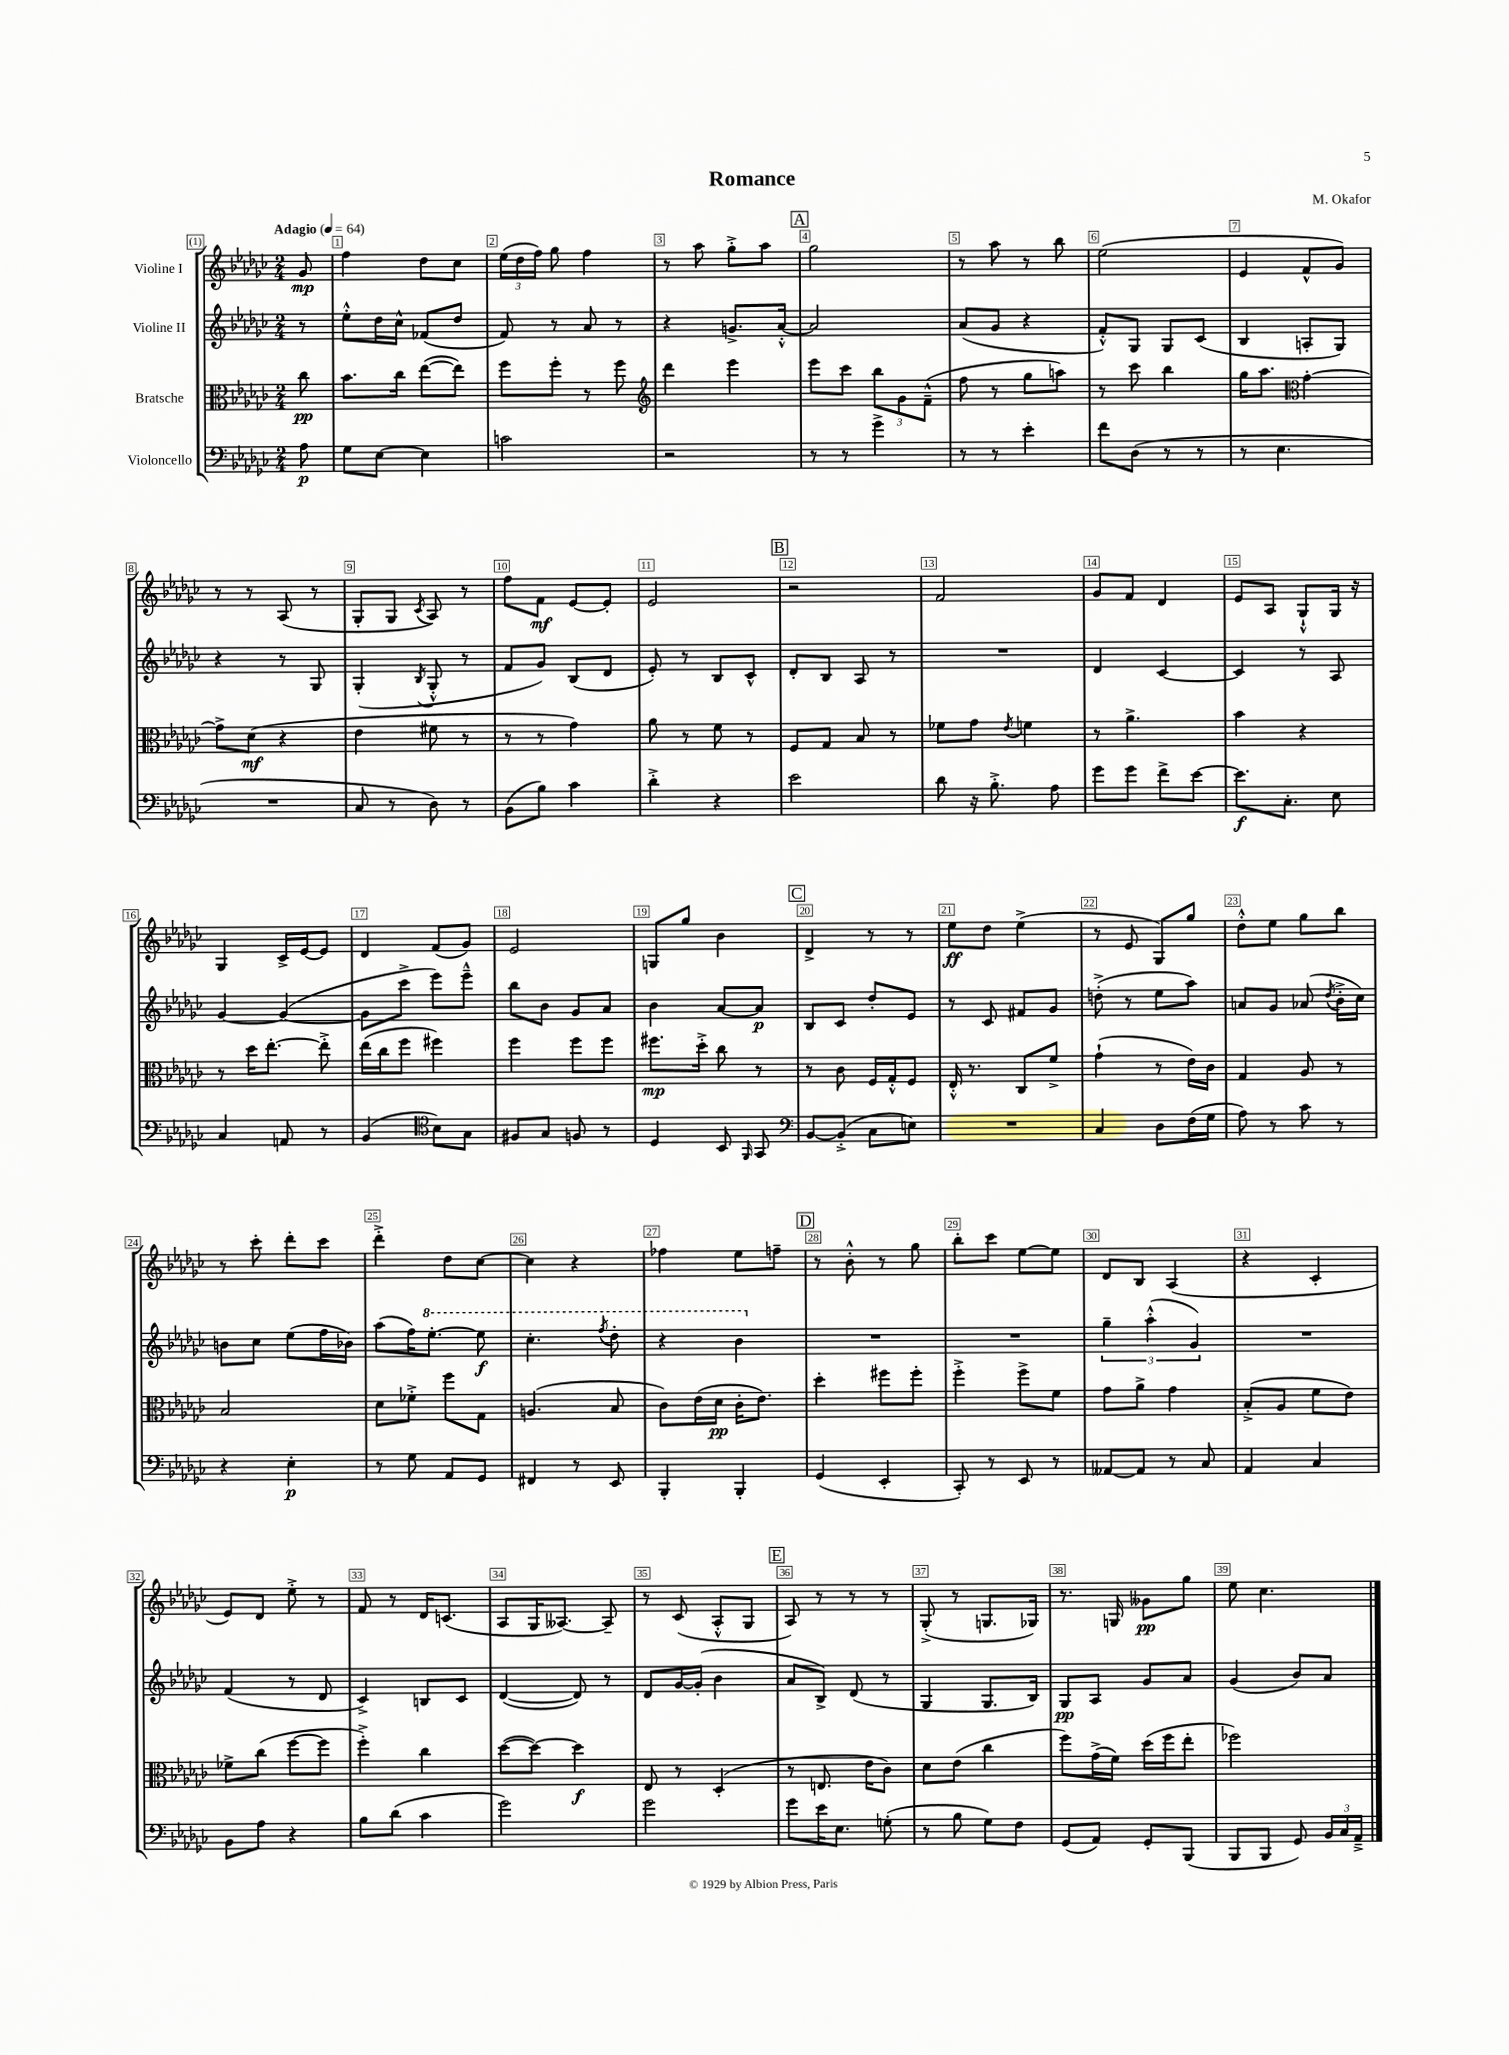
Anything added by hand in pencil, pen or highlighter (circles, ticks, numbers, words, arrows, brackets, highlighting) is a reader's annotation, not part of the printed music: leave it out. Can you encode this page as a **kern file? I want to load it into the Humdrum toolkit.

**kern	**kern	**kern	**kern
*staff4	*staff3	*staff2	*staff1
*clefF4	*clefC3	*clefG2	*clefG2
*k[b-e-a-d-g-c-]	*k[b-e-a-d-g-c-]	*k[b-e-a-d-g-c-]	*k[b-e-a-d-g-c-]
*M2/4	*M2/4	*M2/4	*M2/4
*MM64	*MM64	*MM64	*MM64
8A-\	8cc-\	8r	8g-/
=	=	=	=
8G-\L	8.b-\L	8ee-'^^\L	4ff\
[8E-\J	.	16dd-\L	.
.	16cc-\Jk	16cc-^^\JJ	.
4E-\]	([8ee-\L	(8f-/L	8dd-\L
.	8ee-\]J)	8dd-/J	8cc-\J
=	=	=	=
2c\	8ff\L	8f/)	(24ee-\LL
.	.	.	24dd-\
.	.	.	24ff\JJ)
.	8ff'\J	8r	8gg-\
.	8r	8a-/	4ff\
.	8ff\	8r	.
=	=	=	=
*	*clefG2	*	*
2r	4ddd-\	4r	8r
.	.	.	8aa-\
.	4eee-\	8.g^/L	8gg-'^\L
.	.	.	8aa-\J
.	.	[16a-'^^/Jk	.
=	=	=	=
8r	8eee-\L	2a-/]	2gg-\
8r	8ccc-\J	.	.
4g-^\	12bb-\L	.	.
.	12g-\	.	.
.	(12f~^^\J	.	.
=	=	=	=
8r	8ff\	(8a-/L	8r
8r	8r	8g-/J	8aa-\
4e-'\	8gg-\L	4r	8r
.	8aa\J)	.	8bb-\
=	=	=	=
8f\L	8r	8f'^^/L)	(2ee-\
(8D-\J	8ccc-\	8G-/J	.
8r	4bb-\	8G-/L	.
8r	.	(8c-/J	.
=	=	=	=
8r	16gg-\LK	4B-/	4e-/
.	8.aa-\J	.	.
4.E-\	.	.	.
*	*clefC3	*	*
.	[4g-'\	8A'/L	8f^^/L
.	.	8G-/J)	8g-/J)
=	=	=	=
2r	8g-^\]L	4r	8r
.	(8d-\J	.	8r
.	4r	8r	(8A-/
.	.	8G-/	8r
=	=	=	=
8C-/	4e-\	(4G-'/	8G-'/L
8r	.	.	8G-/J
.	.	8qB-/	8qc-/
8D-\)	8f#\	8G-'^^/	8A-/)
8r	8r	8r	8r
=	=	=	=
(8BB-\L	8r	8f/L	8ff\L
8B-\J)	8r	8g-/J)	8f\J
4c-\	4g-\)	(8B-/L	[8e-/L
.	.	8d-/J	8e-'/]J
=	=	=	=
4d-'^\	8a-\	8e-'/)	2e-/
.	8r	8r	.
4r	8f\	8B-/L	.
.	8r	8c-^^/J	.
=	=	=	=
2e-\	8F/L	8d-'/L	2r
.	8G-/J	8B-/J	.
.	8B-/	8A-/	.
.	8r	8r	.
=	=	=	=
8d-\	8f-\L	2r	2f/
16r	8g-\J	.	.
8.B-'^\	.	.	.
.	8qe-/	.	.
.	4f\	.	.
8A-\	.	.	.
=	=	=	=
8g-\L	8r	4d-/	8g-/L
8g-\J	4.a-^\	.	8f/J
8f^\L	.	[4c-/	4d-/
[8e-\J	.	.	.
=	=	=	=
8.e-\]L	4b-\	4c-/]	8e-/L
.	.	.	8A-/J
8.C-'\J	.	.	.
.	4r	8r	8G-`^^/L
8E-\	.	8A-/	16G-/Jk
.	.	.	16r
=	=	=	=
4C-/	8r	[4g-/	4G-/
.	16dd-\LK	.	.
.	[8.ee-'\J	.	.
8AA/	.	(4g-/_	16c-^/LL
.	.	.	[16e-/J
8r	8ee-'^\]	.	8e-/]J
=	=	=	=
(4BB-/	(16ee-\LL	8g-\]L	4d-/
.	16cc-\J	.	.
.	8ff\J	8ccc-^\J	.
*clefC4	*	*	*
8B-\L)	4ff#\)	8eee-\L)	(8f/L
8G-\J	.	8eee-~^^\J	8g-/J)
=	=	=	=
8F#/L	4ff\	8bb-\L	2e-/
8G-/J	.	8b-\J	.
8F/	8ff\L	8g-/L	.
8r	8ff\J	8a-/J	.
=	=	=	=
4D-/	8.ff#\L	4b-\	8G/L
.	.	.	8gg-/J
.	16dd-'^\Jk	.	.
8BB-/	8cc-\	[8a-/L	4b-\
16qqFF/	.	.	.
8GG-/	8r	8a-/]J	.
=	=	=	=
*clefF4	*	*	*
[8BB-/L	8r	8B-/L	4d-^/
(8BB-'^/]J	8c-\	8c-/J	.
8C-\L	16F/LL	8dd-'/L	8r
.	16G-'^^/J	.	.
8E\J)	8F/J	8e-/J	8r
=	=	=	=
2r	16E-'^^/	8r	8ee-\L
.	8.r	.	.
.	.	8c-/	8dd-\J
.	8C-/L	8f#/L	(4ee-^\
.	8f^/J	8g-/J	.
=	=	=	=
4C-/	(4g-`\	(8dd'^\	8r
.	.	8r	8e-/
8D-\L	8r	8ee-\L	8G-/L)
(16F\L	16e-\LL)	8aa-\J)	8gg-/J
16G-\JJ	16c-\JJ	.	.
=	=	=	=
8A-\)	4G-/	8a/L	8dd-'^^\L
8r	.	8g-/J	8ee-\J
8c-\	8A-/	(8a-/	8gg-\L
.	.	8qdd-/	.
8r	8r	16b-'^\LL	8bb-\J
.	.	16cc-\JJ)	.
=	=	=	=
4r	2B-/	8b\L	8r
.	.	8cc-\J	8ccc-'\
4E-'\	.	(8ee-\L	8ddd-'\L
.	.	16ff\L	8ccc-\J
.	.	16b-\JJ)	.
=	=	=	=
8r	8d-\L	(8aa-\L	4ddd-'^\
8G-\	8f-'^\J	16ff\K)	.
.	.	[8.eee-'\J	.
8AA-/L	8ff\L	.	8dd-\L
8GG-/J	8G-\J	8eee-\]	[8cc-\J
=	=	=	=
4FF#/	(4.A/	4.ccc-'\	4cc-\]
8r	.	.	4r
.	.	8qfff/	.
8EE-/	8B-/	8ddd-'\	.
=	=	=	=
4BBB-'/	8c-\L)	4r	4ff-\
.	(16e-\L	.	.
.	16d-\JJ	.	.
4BBB-'/	16c-'\LK	4bb-\	8ee-\L
.	8.e-\J)	.	.
.	.	.	8ff~\J
=	=	=	=
(4GG-/	4dd-'\	2r	8r
.	.	.	8b-'^^\
4EE-'/	8ff#\L	.	8r
.	8ff#'\J	.	8gg-\
=	=	=	=
8CC-'/)	4ff'^\	2r	8bb-'\L
8r	.	.	8ccc-\J
8EE-/	8ff^\L	.	[8ee-\L
8r	8f\J	.	8ee-\]J
=	=	=	=
[8AA--/L	8g-\L	6gg-~\	8d-/L
8AA--/]J	8a-^\J	.	8B-/J
.	.	(6aa-'^^\	.
8r	4g-\	.	(4A-/
.	.	6g-/)	.
8C-/	.	.	.
=	=	=	=
4AA-/	(8B-'^/L	2r	4r
.	8A-/J	.	.
4C-/	8f\L	.	4c-'/
.	8e-\J)	.	.
=	=	=	=
8BB-\L	8f-^\L	(4f/	8e-/L)
8A-\J	(8cc-\J	.	8d-/J
4r	[8ff\L	8r	8ee-'^\
.	8ff\]J	8d-/	8r
=	=	=	=
8B-\L	4ff'^\)	4c-^/)	8f/
(8d-\J	.	.	8r
4c-\	4cc-\	8B/L	16d-/LK
.	.	.	(8.c/J
.	.	8c-/J	.
=	=	=	=
2g-\)	([8dd-\L	([4d-/	8A-/L
.	8dd-\_J)	.	16G-/K
.	.	.	[8.A--/J)
.	4dd-\]	8d-/])	.
.	.	8r	8A--~/]
=	=	=	=
2g-\	8E-/	8d-/L	8r
.	8r	[16g-/L	(8c-/
.	.	(16g-'/]JJ	.
.	(4D-'/	4b-\	8A-'^^/L
.	.	.	8G-/J
=	=	=	=
8g-\L	8r	8a-/L	8A-/)
16e-\K	8.E/	8B-^/J)	8r
8.E-\J	.	.	.
.	.	(8d-/	8r
.	16e-\LK	.	.
(8G'\	8c-\J)	8r	8r
=	=	=	=
8r	8d-\L	4G-/	(8G-'^/
8B-\	(8e-\J	.	8r
8G-\L)	4cc-\	8.G-/L	8.G/L
8F\J	.	.	.
.	.	16B-/Jk)	16G-/Jk)
=	=	=	=
(8GG-/L	8ff\L)	8G-/L	8.r
8AA-/J)	(16g-^\L	8A-/J	.
.	16f\JJ)	.	16G/
8GG-'/L	(16dd-\LL	8g-/L	8g--\L
.	16ff\J	.	.
(8BBB-/J	8ee-'\J	8a-/J	8gg-\J
=	=	=	=
8BBB-/L	2ff-\)	(4g-/	8ee-\
8BBB-/J	.	.	4.cc-\
8GG-/)	.	8b-/L)	.
24BB-/LL	.	8a-/J	.
24C-/	.	.	.
24AA-~^/JJ	.	.	.
==	==	==	==
*-	*-	*-	*-
